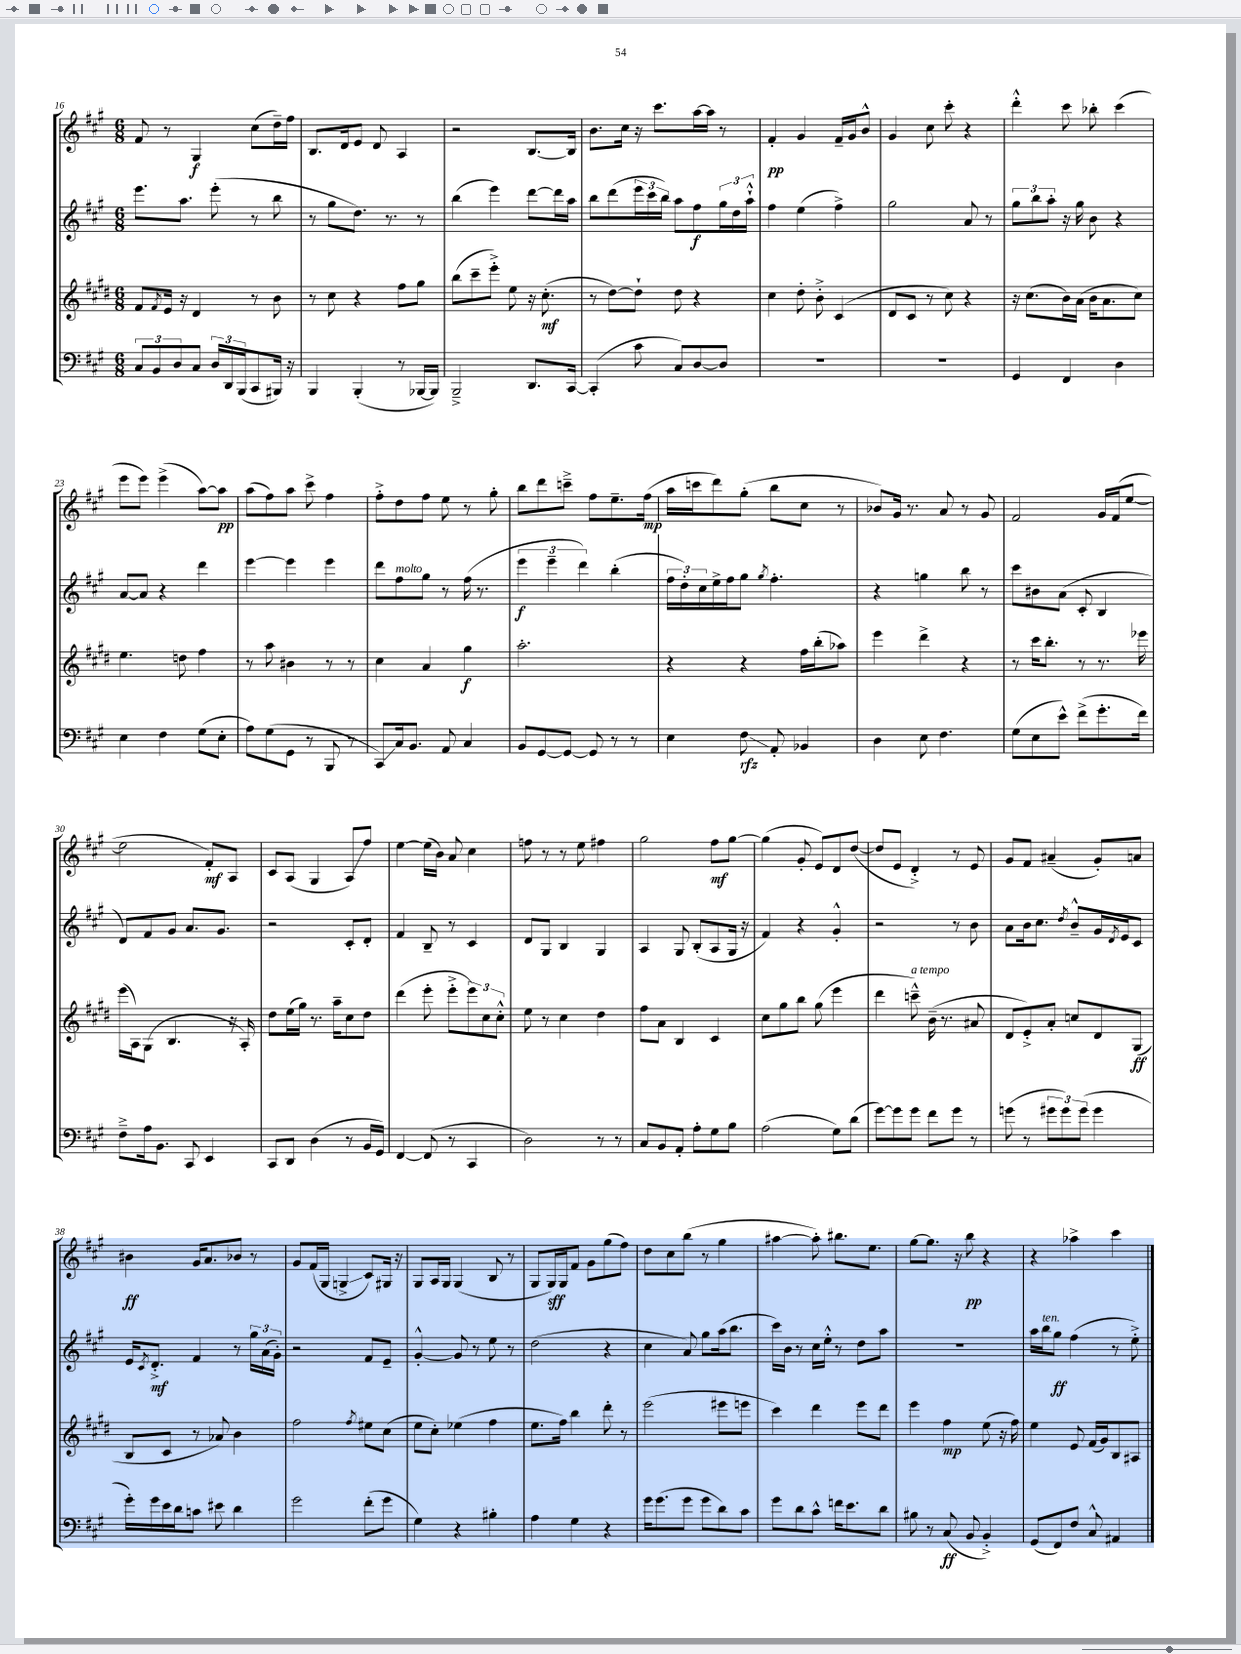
<<
\new StaffGroup <<
\new Staff = "s0" {
    \clef treble \key a \major \numericTimeSignature \time 6/8
    fis'8 r8 gis4\f cis''8( d''16--) fis''16 |
    b8. d'16 e'8 d'8 a4 |
    r2 b8.~ b16 |
    b'8. cis''16 r16 cis'''8. a''16~ a''16 r8 |
    fis'4-.\pp gis'4 fis'16-- gis'16 b'8-^ |
    gis'4 cis''8 cis'''8-. r4 |
    d'''4-.-^ cis'''8 bes''8-. cis'''4( |
    e'''8 e'''8) e'''4->( a''8~) a''8\pp |
    a''8( fis''8) a''8 cis'''8-> fis''4 |
    fis''8-.-> d''8 fis''8 e''8 r8 gis''8-. |
    b''8 d'''8 c'''8---> fis''8 e''8.-- fis''16\mp( |
    a''16 c'''16 d'''8) gis''8-.( b''8 cis''8 r8 |
    bes'8) gis'16 r8. a'8 r8 gis'8 |
    fis'2 gis'16 fis'16( e''8~ |
    e''2 fis'8-.\mf) a8 |
    cis'8 a8( gis4 a8\glissando) fis''8 |
    e''4~ e''16( b'16) a'8 cis''4 |
    f''8 r8 r8 e''8 fis''4 |
    gis''2 fis''8\mf gis''8~ |
    gis''4( gis'8-. e'8) d'8 d''8~( |
    d''8 e'8 d'4-.->) r8 e'8 |
    gis'8 fis'8 ais'4--( gis'8-.) a'8 |
    bis'4\ff gis'16 a'8. bes'8 r8 |
    gis'8 fis'16( gis16 g4->\glissando cis'8) gis16 r16 |
    gis8 a16 gis16 gis4( b8 r8 |
    gis8 gis16\sff) gis16 fis'8 gis'8 gis''8( fis''8) |
    d''8 cis''8 b''8( r8 gis''4 |
    ais''4~ ais''8-.) bis''8. e''8. |
    gis''8~ gis''8. r16 b''8\pp r4 |
    r4 aes''4-> cis'''4 \bar "|." |
}
\new Staff = "s1" {
    \clef treble \key a \major \numericTimeSignature \time 6/8
    e'''8. a''8. e'''8-.( r8 b''8 |
    r8 gis''8 d''8.) r8. r8 |
    b''4( e'''4) d'''8~ d'''16 a''16 |
    b''8 d'''8( \tuplet 3/2 { e'''16 cis'''16 b''16) } a''8 fis''8\f \tuplet 3/2 { gis''16 d''16 a''16-!-^ } |
    fis''4 e''4( fis''4->) |
    gis''2 a'8 r8 |
    \tuplet 3/2 { gis''8 b''8 a''8-. } r16 gis''16 b'8 r4 |
    a'8~ a'8 r4 d'''4 |
    e'''4~ e'''4 e'''4 |
    d'''8 fis''8^\markup { \italic "molto" } gis''8 r8 fis''16( r8. |
    \tuplet 3/2 { e'''4\f e'''4-- d'''4) } b''4-.( |
    \tuplet 3/2 { fis''16 d''16-.) cis''16 } e''16-> fis''16 gis''8 \acciaccatura { gis''8 } fis''4.-. |
    r4 g''4 b''8 r8 |
    cis'''8 bis'8 a'8( cis'8-. b4 |
    d'8) fis'8 gis'8 a'8. gis'8. |
    r2 cis'8-. d'8-. |
    fis'4 b8-- r8 cis'4 |
    d'8 gis8 b4 gis4 |
    a4 gis8 b8-.( a8 gis16 r16 |
    fis'4) r4 gis'4-.-^ |
    r2 r8 b'8 |
    a'8 b'16 cis''8. \acciaccatura { d''8 } b'8---^ gis'16 \acciaccatura { d'8 } e'16 cis'8 |
    e'16 \acciaccatura { cis'8 } d'8.-.->\mf fis'4 r8 \tuplet 3/2 { gis''16 a'16( gis'16-.) } |
    r2 fis'8 e'8-- |
    gis'4~-.-^ gis'8 r8 e''8 r8 |
    d''2( r4 |
    cis''4 a'8) gis''8 a''16( b''8. |
    cis'''16) b'16 r8 cis''16 e''16-.-^ r8 d''8 a''8 |
    R2. |
    a''16 b''16^\markup { \italic "ten." } gis''8\ff fis''4( r8 e''8-.->) \bar "|." |
}
\new Staff = "s2" {
    \clef treble \key e \major \numericTimeSignature \time 6/8
    fis'8 \acciaccatura { fis'8 } e'16 r16 dis'4 r8 b'8 |
    r8 cis''8 r4 fis''8 gis''8 |
    b''8( cis'''8-- e'''8-.->) e''8 r16 cis''8.-.\mf( |
    r8 dis''8~) dis''8-! dis''8 r4 |
    cis''4 dis''8-. b'8-.-> cis'4( |
    dis'8 cis'8 r8 cis''8) r4 |
    r16 cis''8.( b'16) a'16( b'16 a'8. cis''8) |
    e''4. d''8 fis''4 |
    r8 a''8 bis'4 r8 r8 |
    cis''4 a'4 gis''4\f |
    a''2.-. |
    r4 r4 fis''16 b''16-.( aes''8) |
    e'''4 dis'''4-> r4 |
    r8 cis'''16 b''8.-. r8 r8. ees'''16 |
    e'''16( a16) gis8( b4. r16 a16-.) |
    dis''8 e''16( gis''16) r8. a''16-- cis''8 dis''8 |
    dis'''4( e'''8-. e'''8-.-> \tuplet 3/2 { e'''8) cis''8 cis''8-.-^ } |
    e''8 r8 cis''4 dis''4 |
    fis''8 a'8 b4 cis'4 |
    cis''8 gis''8 b''8 gis''8( e'''4 |
    dis'''4 c'''8---^^\markup { \italic "a tempo" }) b'16--( r8. ais'8 |
    dis'8 e'8-.->) a'8-. c''8 dis'8 gis8\ff( |
    b8 cis'8 r8 aes'8) b'4 |
    fis''2 \acciaccatura { fis''8 } eis''8 cis''8( |
    e''8 cis''8-.) ees''4( fis''4 |
    e''8. fis''16) b''4 dis'''8-. r8 |
    e'''2( eis'''8 e'''8 |
    cis'''4) dis'''4 e'''8 dis'''8 |
    e'''4 fis''4\mp e''8( r16 fis''16) |
    e''4 e'8 fis'16( gis'16) b8 ais8 \bar "|." |
}
\new Staff = "s3" {
    \clef bass \key a \major \numericTimeSignature \time 6/8
    \tuplet 3/2 { cis8 b,8 d8 } cis8 \tuplet 3/2 { d16 d,16 b,,16( } cis,8 bis,,16) r16 |
    b,,4 b,,4-.( r8 bes,,16~ bes,,16) |
    b,,2---> d,8. cis,16~ |
    cis,4-.( cis'8 cis8) d8~ d8 |
    R2. |
    R2. |
    gis,4 fis,4 d4 |
    e4 fis4 gis8( e8-. |
    a8) gis8( gis,8 r8 b,,8 r8 |
    cis,8\glissando) cis16 b,8. a,8 cis4 |
    b,8 gis,8~ gis,8~ gis,8 r8 r8 |
    e4 fis8\glissando\rfz a,8-. bes,4 |
    d4 e8 fis4. |
    gis8( e8 e'8-^) fis'8->( gis'8.-. fis'16) |
    fis8---> a16 b,8. cis,8 e,4 |
    cis,8 d,8 d4( r8 b,16 gis,16) |
    fis,4~ fis,8( r8 cis,4 |
    d2) r8 r8 |
    cis8 b,8 a,8-. a8-. gis8 b8 |
    a2( gis8) d'8( |
    gis'8~) gis'8 gis'8 fis'8 gis'8 r8 |
    g'8( r8 \tuplet 3/2 { gis'8 gis'8) gis'8( } gis'4 |
    gis'16-.) gis'16 e'16 d'16 c'8 eis'8 d'4 |
    gis'2 fis'8-.( gis'8 |
    gis4) r4 bis4-. |
    a4 gis4 r4 |
    gis'16 gis'8.( gis'8 gis'8 d'8) cis'8 |
    gis'8 d'8 cis'8-^ f'16 e'8. d'8 |
    bis8 r8 cis8\ff( b,8 b,4-.->) |
    gis,8( fis,8) fis8 cis8-^ ais,4 \bar "|." |
}
>>
>>
\layout { \context { \Score currentBarNumber = #16 } }
